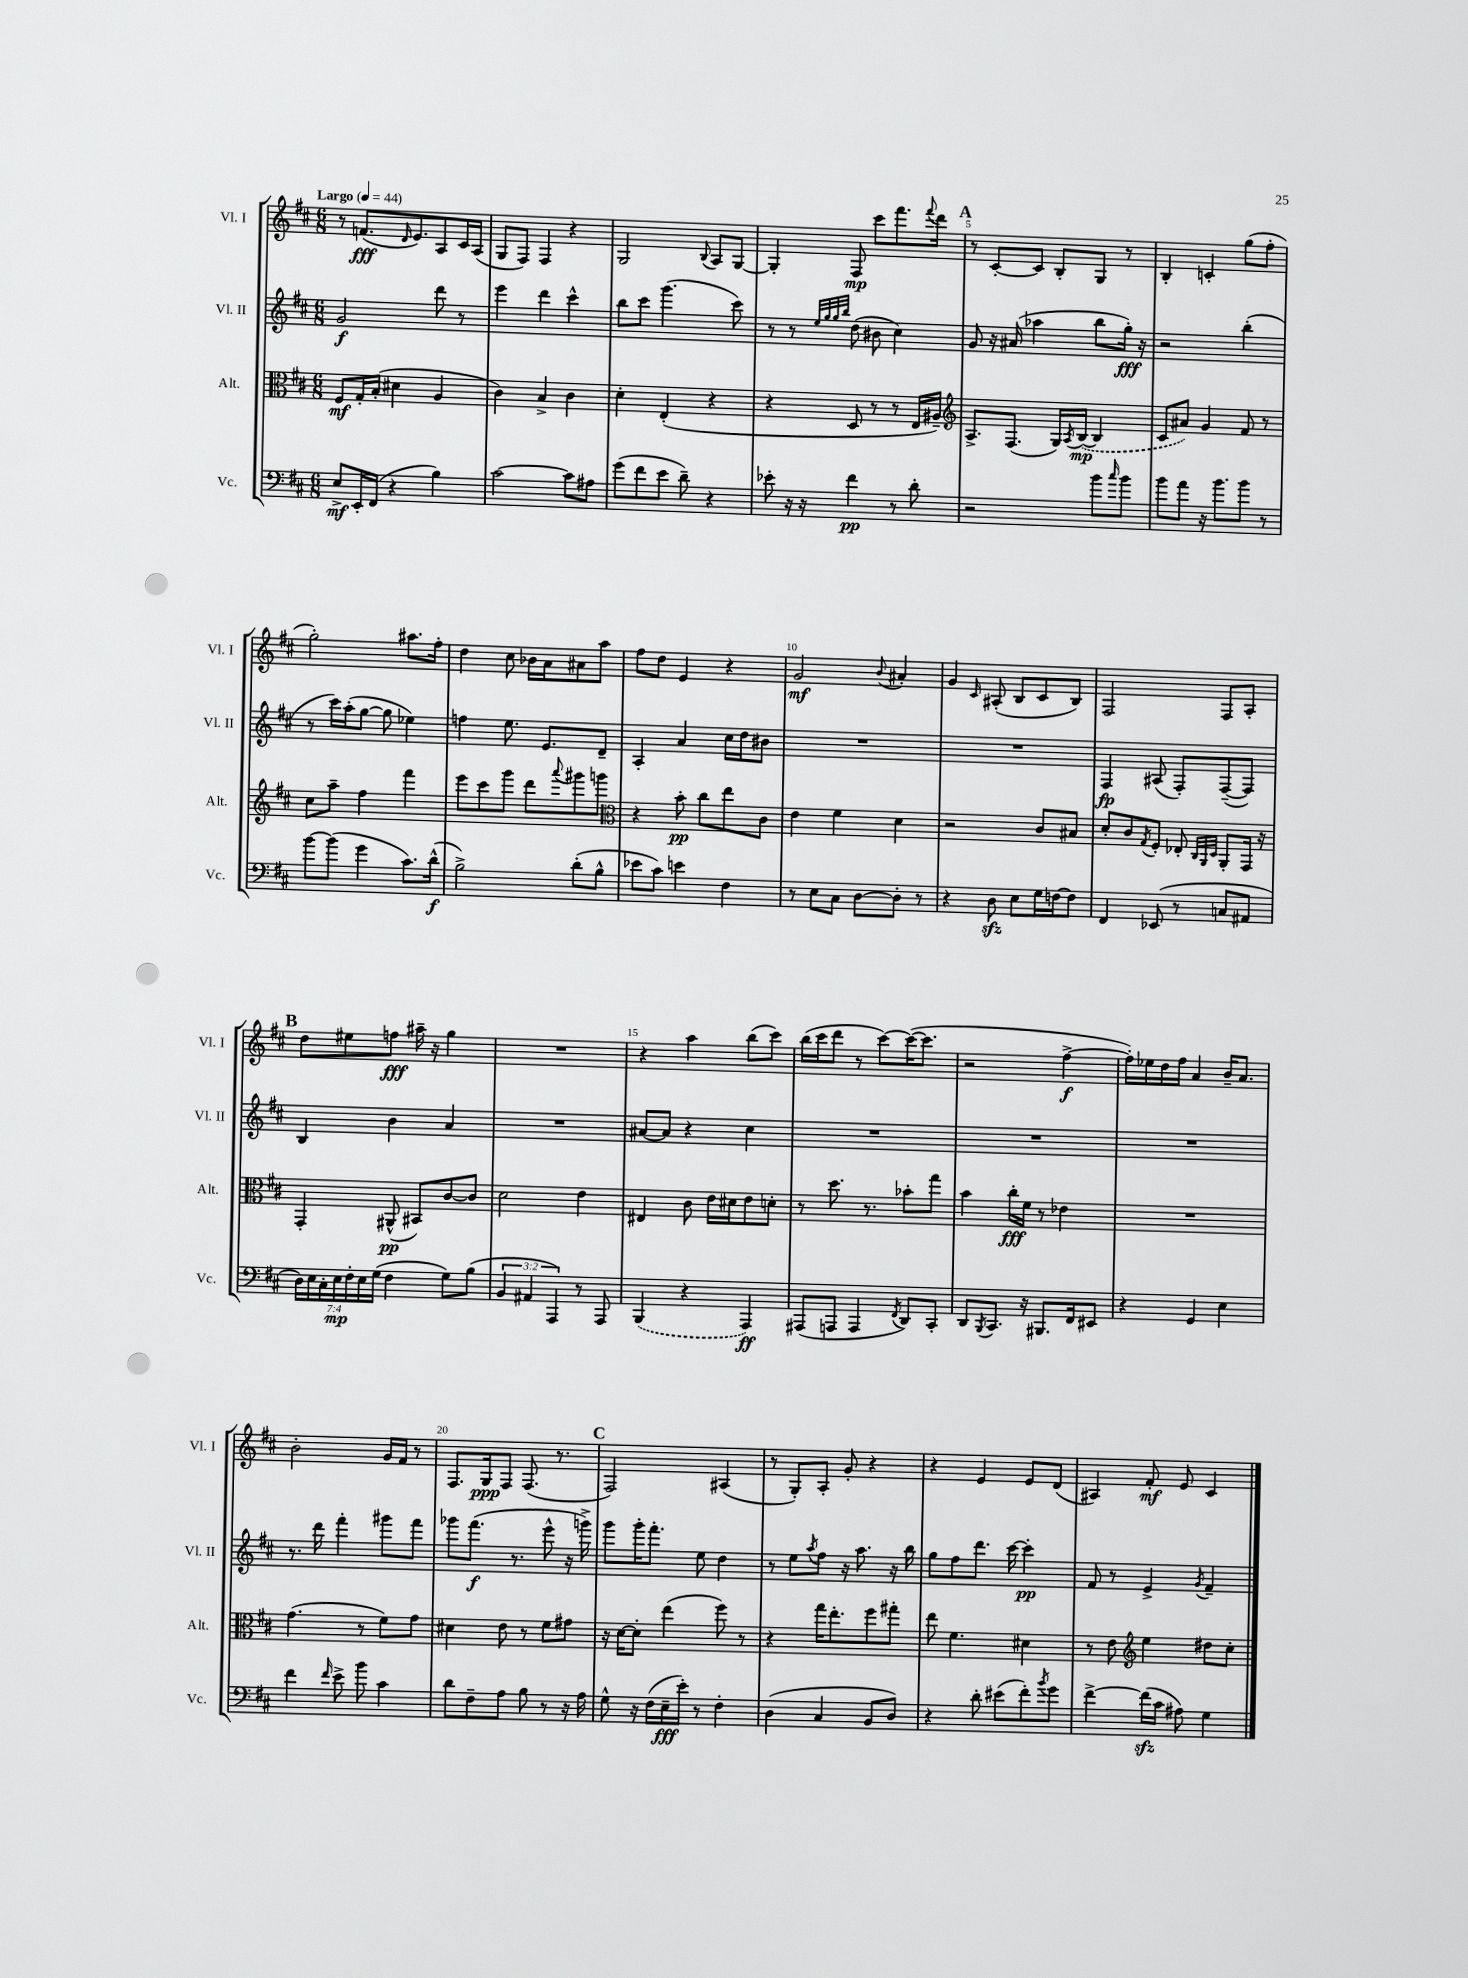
<<
\new StaffGroup <<
\new Staff = "s0" \with { instrumentName = "Vl. I" shortInstrumentName = "Vl. I" } {
    \clef treble \key d \major \numericTimeSignature \time 6/8 \tempo "Largo" 4 = 44
    r8 f'8.\fff( \grace { d'16 } e'8.) a8 cis'16 a16( |
    g8 fis8) fis4 r4 |
    g2 \appoggiatura { b8 } a8 g8~ |
    g4-. fis8\mp cis'''8 fis'''8. \appoggiatura { fis'''8 } d'''16 |
    \mark \markup { \bold "A" } r8 cis'8~-. cis'8 b8-. g8 r8 |
    b4-. c'4-. g''8( fis''8-. |
    g''2-.) ais''8. fis''16-. |
    d''4 cis''8 bes'16 a'16 ais'8 a''8 |
    fis''8 d''8 e'4 r4 |
    g'2\mf \appoggiatura { b'8 } ais'4-. |
    g'4 \grace { cis'16 } ais8-.( b8 cis'8 b8) |
    fis2 fis8 a8-. |
    \mark \markup { \bold "B" } d''8 eis''8 f''8\fff ais''16-- r16 g''4 |
    R2. |
    r4 a''4 b''8( cis'''8) |
    b''16( cis'''16 d'''8 r8 cis'''8~) cis'''16~( cis'''8. |
    r2 fis''4~->\f |
    fis''16-.) ees''16 d''16 fis''16 a'4 b'16-- a'8. |
    b'2-. g'16 fis'16 r8 |
    fis8. g16\ppp fis8 fis8.( r8. |
    \mark \markup { \bold "C" } fis2) ais4( |
    r8 g8-.) a8-. g'8-. r4 |
    r4 e'4 e'8 d'8( |
    ais4) fis'8-.\mf e'8 cis'4 \bar "|." |
}
\new Staff = "s1" \with { instrumentName = "Vl. II" shortInstrumentName = "Vl. II" } {
    \clef treble \key d \major \numericTimeSignature \time 6/8
    g'2\f d'''8 r8 |
    e'''4 d'''4 cis'''4-^ |
    b''8 cis'''8 g'''4.( cis'''8) |
    r8 r8 \grace { e''32 g''32 g''32 b''32 } d''8( bis'8 cis''4) |
    \mark \markup { \bold "A" } g'8 r16 ais'16( aes''4 b''8 g''16-.\fff) r16 |
    r2 b''4-.( |
    r8 cis'''16) a''16-.( g''8~ g''8 ees''4) |
    f''4 e''8. e'8. d'8-- |
    a4-. a'4 cis''16 d''16 bis'8 |
    R2. |
    R2. |
    fis4\fp ais8( fis8-.) fis8~--( fis8) |
    \mark \markup { \bold "B" } b4 b'4 a'4 |
    R2. |
    ais'8~ ais'8 r4 cis''4 |
    R2. |
    R2. |
    R2. |
    r8. d'''16 fis'''4-. gis'''8 fis'''8 |
    ges'''8 fis'''8.\f( r8. e'''8-^ r16 g'''16->) |
    \mark \markup { \bold "C" } g'''8 g'''16-. fis'''8.-. e''8 d''4 |
    r8 e''8 \acciaccatura { a''8 } fis''8 r16 a''8. r16 b''16 |
    g''8 fis''8 d'''8. cis'''16~ cis'''4-.\pp |
    fis'8 r8 e'4-> \acciaccatura { g'8 } fis'4-- \bar "|." |
}
\new Staff = "s2" \with { instrumentName = "Alt." shortInstrumentName = "Alt." } {
    \clef alto \key d \major \numericTimeSignature \time 6/8
    fis8\mf g16-. b16-.( dis'4 a4 |
    cis'4) b4-> cis'4 |
    d'4-. e4-.( r4 |
    r4 d8 r8 r8 e16 ais16--) |
    \mark \markup { \bold "A" } \clef treble a8.-> fis8.( g16) \acciaccatura { a8 } \once \slurDashed b16~\mp( b4 |
    cis'8 ais'8) g'4 fis'8 r8 |
    cis''8 a''8-- fis''4 fis'''4 |
    e'''8 cis'''8 g'''8 d'''8 \appoggiatura { a'''8 } gis'''8 g'''8 |
    \clef alto r4 b'8-.\pp cis''8 e''8 cis'8 |
    e'4 fis'4 d'4 |
    r2 cis'8 bis8 |
    d'8-. cis'8 \acciaccatura { g8 } fis8-. ees8-. \grace { cis32 a,32 d32 } a,8-. g,16 r16 |
    \mark \markup { \bold "B" } g,4-. ais,8-^\pp( bis,8) cis'8~ cis'8 |
    d'2 e'4 |
    eis4 cis'8 e'16 dis'16 e'8 d'8-. |
    r8 d''8. r8. bes'8-. g''8 |
    b'4 cis''16-.\fff fis'16 r8 ees'4 |
    R2. |
    g'4.( r8 fis'8) g'8 |
    dis'4 e'8 r8 fis'8 gis'8 |
    \mark \markup { \bold "C" } r16 d'16~ d'8-. e''4( fis''8) r8 |
    r4 g''16 e''8.-. fis''8 gis''8-. |
    e''8 fis'4. dis'4 |
    r8 e'8 \clef treble e''4 dis''8 cis''8-. \bar "|." |
}
\new Staff = "s3" \with { instrumentName = "Vc." shortInstrumentName = "Vc." } {
    \clef bass \key d \major \numericTimeSignature \time 6/8 \override Staff.TupletNumber.text = #tuplet-number::calc-fraction-text
    e8->\mf e,16-. fis,16( r4 b4) |
    cis'2~ cis'8 ais8 |
    g'8( fis'8 e'8 d'8--) r4 |
    ees'8-. r16 r16 fis'4\pp r8 d'8-. |
    \mark \markup { \bold "A" } r2 b'8 \grace { cis''16 } b'8 |
    b'8 a'8 r16 b'8. b'8 r8 |
    b'8~ b'8( g'4 cis'8.) d'16-^\f( |
    b2->) d'8-.( b8-^ |
    ees'8 cis'8) e'4 fis4 |
    r8 e8 cis8 d8~ d8-. r8 |
    r4 d8\sfz e8 g16 f16~ f8 |
    fis,4 ees,8( r8 c8 ais,8 |
    \mark \markup { \bold "B" } \tuplet 7/4 { d16) e16 cis16-. e16\mp fis16-. e16 g16( } fis4 g8) b8( |
    \tuplet 3/2 { b,4 ais,4 a,,4) } r8 a,,8 |
    \once \slurDashed b,,4( r4 a,,4\ff) |
    ais,,8( a,,8 a,,4 \acciaccatura { fis,8 } d,8) cis,8-. |
    d,8 \acciaccatura { b,,8 } cis,8. r16 bis,,8. fis,16 eis,8 |
    r4 g,4 e4 |
    fis'4 \grace { fis'16 } e'8-> b'8 cis'4 |
    d'8 fis8-- a8 b8 r8 r16 a16 |
    \mark \markup { \bold "C" } g8-^ r16 fis16( e16--\fff e'16-.) r8 fis4-. |
    d4( cis4 b,8 d8) |
    r4 d'8-. eis'8( fis'8-.) \acciaccatura { b'8 } g'8 |
    fis'4~-> fis'16\sfz( cis'16 ais8) g4 \bar "|." |
}
>>
>>
\layout { \context { \Score \override BarNumber.break-visibility = ##(#f #t #t) barNumberVisibility = #(every-nth-bar-number-visible 5) } }
